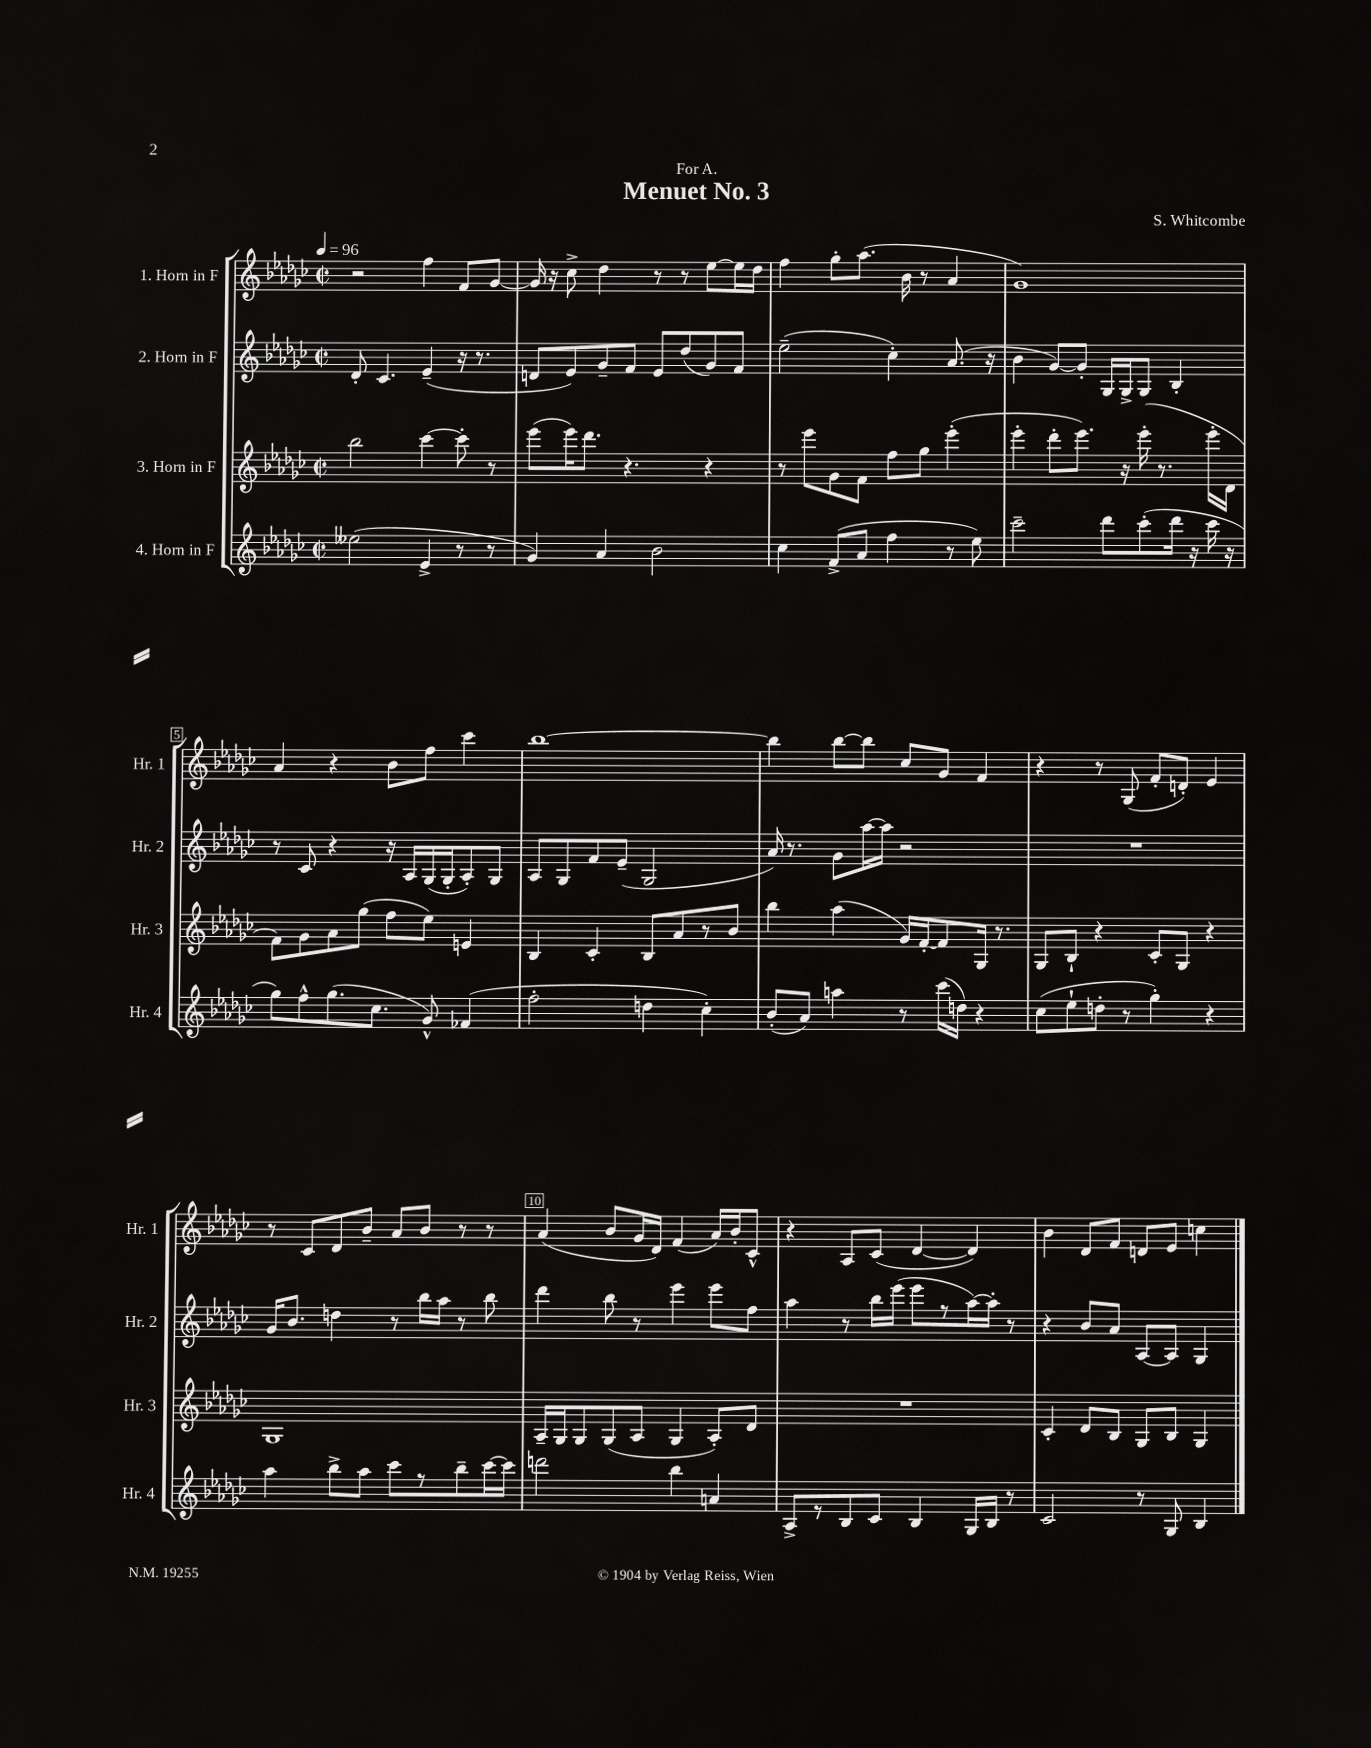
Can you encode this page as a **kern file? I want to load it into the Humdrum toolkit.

**kern	**kern	**kern	**kern
*staff4	*staff3	*staff2	*staff1
*clefG2	*clefG2	*clefG2	*clefG2
*k[b-e-a-d-g-c-]	*k[b-e-a-d-g-c-]	*k[b-e-a-d-g-c-]	*k[b-e-a-d-g-c-]
*M2/2	*M2/2	*M2/2	*M2/2
*met(c|)	*met(c|)	*met(c|)	*met(c|)
*MM96	*MM96	*MM96	*MM96
(2ee--	2bb-	8d-'	2r
.	.	4.c-	.
4e-^	[4ccc-	(4e-~	4ff
8r	8ccc-']	16r	8f
.	.	8.r	.
8r	8r	.	[8g-
=	=	=	=
4g-)	(8eee-	8d	16g-]
.	.	.	16r
.	16eee-)	8e-)	8cc-^
.	8.ddd-	.	.
4a-	.	8g-~	4dd-
.	4.r	8f	.
2b-	.	8e-	8r
.	.	(8dd-	8r
.	4r	8g-)	[8ee-
.	.	8f	16ee-]
.	.	.	16dd-
=	=	=	=
4cc-	8r	(2ee-~	4ff
.	8eee-	.	.
(8f^	8g-	.	8gg-'
8a-	8f	.	(8.aa-
4ff	8ff	4cc-')	.
.	.	.	16b-
.	8gg-	.	8r
8r	(4eee-'	(8.a-	4a-
8ee-)	.	.	.
.	.	16r	.
=	=	=	=
2ccc-~	4eee-'	4b-	1g-)
.	8ddd-'	[8g-)	.
.	8.eee-)	8g-']	.
8ddd-	.	16G-	.
.	16r	16G-^	.
(8ccc-'	(16eee-'	8G-	.
.	8.r	.	.
16ddd-	.	4B-'	.
16r	.	.	.
16ccc-	16eee-'	.	.
16r	16d-	.	.
=	=	=	=
8gg-)	8f)	8r	4a-
8ff^^	8g-	8c-	.
(8.gg-	8a-	4r	4r
.	(8gg-	.	.
8.cc-	.	.	.
.	8ff	16r	8b-
.	.	16A-	.
8g-^^)	8ee-)	(16G-	8ff
.	.	16G-'	.
(4f-	4e	8A-')	4ccc-
.	.	8G-	.
=	=	=	=
2ff'	4B-	8A-	[1bb-
.	.	8G-	.
.	4c-'	8f	.
.	.	(8e-~	.
4dd	8B-	2G-	.
.	8a-	.	.
4cc-')	8r	.	.
.	8b-	.	.
=	=	=	=
(8b-'	4bb-	16a-)	4bb-]
.	.	8.r	.
8a-)	.	.	.
4aa	(4aa-	8g-	[8bb-
.	.	[16aa-	8bb-]
.	.	16aa-]	.
8r	16g-)	2r	8cc-
.	[16f'	.	.
(16ccc-	8f]	.	8g-
16dd)	.	.	.
4r	16G-	.	4f
.	8.r	.	.
=	=	=	=
(8cc-	8G-	1r	4r
8ee-`	8B-`	.	.
8dd'	4r	.	8r
8r	.	.	(8G-
4gg-')	8c-'	.	8f'
.	8G-	.	8d')
4r	4r	.	4e-
=	=	=	=
4aa-	1G-	16g-	8r
.	.	8.b-	.
.	.	.	8c-
8bb-^	.	4dd	8d-
8aa-	.	.	8b-~
8ccc-	.	8r	8a-
8r	.	16bb-	8b-
.	.	16aa-	.
8bb-~	.	8r	8r
[16ccc-	.	8bb-	8r
16ccc-]	.	.	.
=	=	=	=
2ddd	16A-~	4ddd-	(4a-
.	16G-	.	.
.	8G-	.	.
.	(8G-	8bb-	8b-
.	8A-	8r	16g-
.	.	.	16d-)
4bb-	4G-	4eee-	(4f
4a	8A-')	8eee-	16a-)
.	.	.	16b-'
.	8d-	8ff	8c-^^
=	=	=	=
8A-^	1r	4aa-	4r
8r	.	.	.
8B-	.	8r	8A-
8c-	.	16bb-	(8c-
.	.	(16eee-	.
4B-	.	8eee-	[4d-
.	.	8r	.
16G-	.	[16aa-)	4d-])
16B-	.	16aa-']	.
8r	.	8r	.
=	=	=	=
2c-	4c-'	4r	4b-
.	8d-	8b-	8d-
.	8B-	8a-	8f
8r	8G-	[8A-	8d
8G-	8B-	8A-]	8e-
4B-	4G-	4G-	4cc
==	==	==	==
*-	*-	*-	*-
